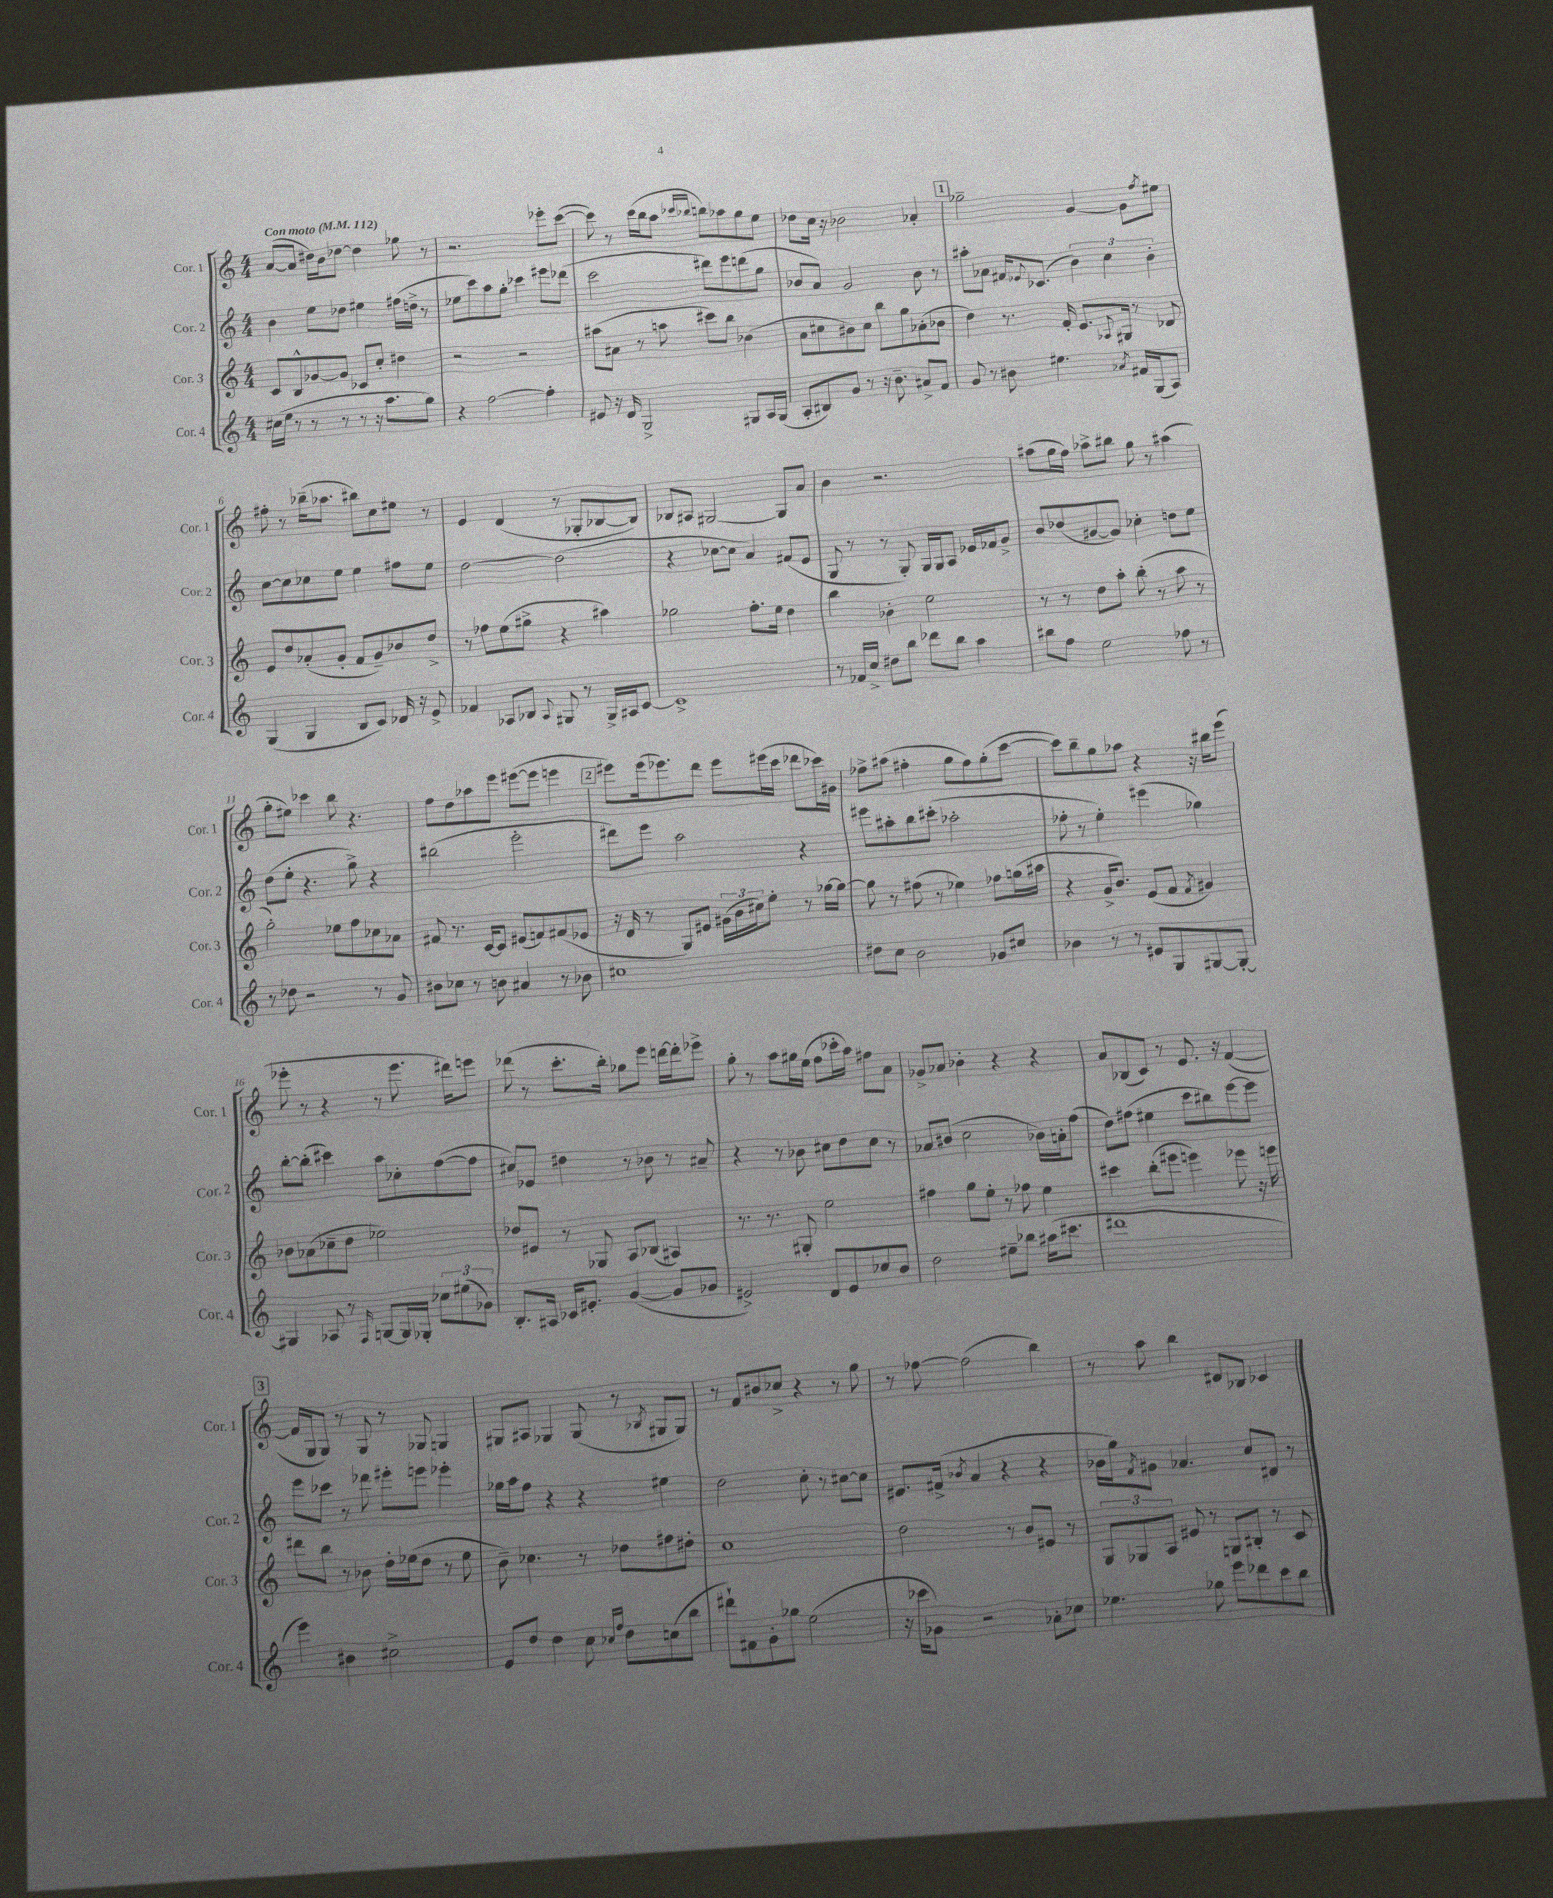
<<
\new StaffGroup <<
\new Staff = "s0" \with { instrumentName = "Cor. 1" shortInstrumentName = "Cor. 1" } {
    \clef treble \key c \major \numericTimeSignature \time 4/4 \tempo "Con moto" 4 = 112
    a'8~( a'8 dis''16) b'16 des''8~ des''4 ges''8 r8 |
    r2. ees'''8-. c'''8~( |
    c'''8) r8 c'''16( b''16 a''8 \grace { ces'''16 bes''16 } b''8) aes''8 g''8 e''8 |
    des''8 c''16 r16 bes'2 aes'4-. |
    \mark \markup { \box "1" } ges''2-- g'4~ g'8 \acciaccatura { f''8 } eis''8 |
    fis''8-. r8 bes''16--( aes''8. bis''8) c''8 eis''8 r8 |
    e'4 d'4( r8 ges8-. bes8~ bes8) |
    bes8 ais8 gis2~ gis8 a'8 |
    b'4 r2. |
    ais''8( g''16 f''16) aes''8-> bis''8 g''8 r8 ais''4( |
    g''8-. eis''8) ces'''4 b''8 r4. |
    f''8 d''8 aes''8 e'''8 eis'''8~( eis'''8 e'''4 |
    \mark \markup { \box "2" } eis'''8) eis'''16( ees'''8.) d'''8 ees'''8 eis'''16( c'''16 des'''8 ces'''16) gis'16 |
    fes''8-> ais''8( fis''4-. g''8 fis''8) g''8-.( c'''8~ |
    c'''8) b''8-- g''8 aes''8 r4 r16 bis''16 e'''8( |
    ees'''8-. r8 r4 r8 ees'''8. dis'''16) e'''8 |
    des'''8( r8 c'''8.-. b''16-.) ges''8 e'''8 d'''16~ d'''16-. ees'''8-> |
    g''8-. r8 a''8 gis''16 e''16( f''8 ces'''16-. a''16) fis''8 a'8 |
    ges'8-> aes'8 bes'4-. r4 r4 |
    a'8 bes8( c'8) r8 e'8. r16 f'4~( |
    \mark \markup { \box "3" } f'16 g16 g8) r8 g8 r8 ges8 g4 |
    gis8 ais8 ges4 ges8( r8 \acciaccatura { bes8 } gis8 gis8) |
    r8 f'8 bis'8 ces''8-> r4 r8 g''8 |
    r8 fes''8~ fes''2( b''4) |
    r8 a''8 b''4 dis'8 bes8 ces'4 \bar "|." |
}
\new Staff = "s1" \with { instrumentName = "Cor. 2" shortInstrumentName = "Cor. 2" } {
    \clef treble \key c \major \numericTimeSignature \time 4/4
    b'4 e''8 des''8 eis''4 fis''16( d''16-> r8 |
    ees''8 c'''8) a''8 g''8-. ces'''4 eis'''8 des'''8( |
    c'''2 dis'''8) e'''8 d'''8( g''8 |
    bes'8 a'8) g'2 bes'8 r8 |
    \mark \markup { \box "1" } ais''8-. aes'8 fis'16 \appoggiatura { ees'8 } ces'8.( \tuplet 3/2 { b'4) c''4 b'4-. } |
    c''8~ c''8 ces''8 e''8 e''4 fis''8 e''8 |
    d''2~ d''2( |
    r4 ces''8~ ces''8 a'4) fis'8( e'8 |
    g8 r8 r8 g8-.) g16 g16 a8 ees'16 fes'16 g'8-> |
    b'8 des''8( gis'8~ gis'8) ces''4-. d''8 e''8 |
    d''8( e''8-. r4. g''8->) r4 |
    bis''2( e'''2-. |
    \mark \markup { \box "2" } dis'''8) e'''8 a''2 r4 |
    eis'''8 ais''8-. b''8 cis'''8-.( aes''2-. |
    fes''8-. r8 e''4-.) eis'''4( ges''4) |
    b''8~-. b''8-.( cis'''4) a''8 ces''8-. f''8~( f''8 |
    cis''8) ees'8 dis''4 r8 bes'8 r8 ais'8-- |
    r4 r8 bes'8 cis''8 d''8 cis''8 r8 |
    aes'8 bis'8( c''2 bes'16) a'16-. f''8( |
    d''8) fis''8( eis''4 c'''8 bis''8) e'''8~ e'''8 |
    \mark \markup { \box "3" } e'''8 ces'''8 r8 des'''8 eis'''8-. e'''8 ees'''4-. |
    ges''16 a''16 f''8 r4 r4 eis''4 |
    d''2 c''8-. r8 cis''8~ cis''8 |
    eis'8. fis'16->( \acciaccatura { bes'8 } a'4 r4 r4 |
    bes'16 g''16) \acciaccatura { f'8 } gis'8 aes'4. c''8 dis'8 r8 \bar "|." |
}
\new Staff = "s2" \with { instrumentName = "Cor. 3" shortInstrumentName = "Cor. 3" } {
    \clef treble \key c \major \numericTimeSignature \time 4/4
    c'8 b8-^ ges'8~ ges'8 ces'8 c''8-. dis''4 |
    r2 r2 |
    ais''8( ais'8 r8 a''8 cis'''8) b''8 bes'4( |
    a'8 cis''8 bis'8) cis''8 b''8 g''8 aes'8-.( bes'8 |
    \mark \markup { \box "1" } d''4) r8. f'16-. e'8. \appoggiatura { aes8 } gis16 r8 des'8 |
    e'8 d''8 aes'8-.( g'8-. f'8 g'8--) bes'8 d''8-> |
    r8 fes''8 e''8( gis''8-> r4 ais''4) |
    ges''2 f''8.-. e''16 d''4 |
    b''4 bes'4-. e''2 |
    r8 r8 d''8 a''8-. b''8-.( r8 a''8 r8 |
    g''2-.) ees''8 f''8 ces''8 aes'8 |
    fis'8 r8. c'16~ c'8 eis'8( f'8) fis'8( ees'8 |
    \mark \markup { \box "2" } r16 d'16 r8 g8) eis'8 \tuplet 3/2 { gis'16( b'16 cis''16) } e''8-. r8 ges''16~ ges''16~ |
    ges''8 r8 fis''8( r8 ees''4) fes''8 g''16( ais''16 |
    r4 g'16-> b'8.) e'8( f'8 \acciaccatura { f'8 } gis'4) |
    bes'8 aes'8( ces''8-- d''8 ees''2) |
    des''8 eis'8 r8 ges8 a8 bes8( ais4) |
    r8. r8. gis8-. e''2 |
    fis''4 g''8 e''8-. r8 fes''8 e''4 |
    cis'''4 b''8-.( eis'''8 e'''4) ees'''8 r16 e'''16 |
    \mark \markup { \box "3" } dis'''8 b''8 r8 bes'8 d''16-. ees''16( d''8 r8 ees''8 |
    b'8--) ces''4. r8 des''8 fis''8 dis''8-. |
    c''1 |
    d''2 r8 b'8 eis'8 r8 |
    \tuplet 3/2 { g8 ges8 a8 } eis'8 r8 g8 bis8-. r8 c'8 \bar "|." |
}
\new Staff = "s3" \with { instrumentName = "Cor. 4" shortInstrumentName = "Cor. 4" } {
    \clef treble \key c \major \numericTimeSignature \time 4/4
    cis''16( e''16 r8 r8 r8 r8 r16 a''8. g''8) |
    r4 f''2~ f''4-. |
    eis'8 r16 d'16 g2-> gis8 a16 gis16( |
    a8-. bis8) g'8 r8 r16 b'8.-- ais'8-> f'8 |
    \mark \markup { \box "1" } g'8 r8 bis'8 eis''4. \acciaccatura { aes'8 } fis'16 g16( a8) |
    g4( g4 b8 c'8) des'16 r16 e'8-> |
    fes'4 aes8 bes8 \appoggiatura { aes8 } gis8 r8 gis16-> ais16 c'8~ |
    c'1-> |
    r8 fes'16 c''16-> dis''8 b''8 des'''8 b''8 a''4 |
    bis''8 f''8 e''2 fes''8 r8 |
    r8 des''8 r2 r8 g'8 |
    bis'8 ces''8 r8 b'8 ais'4 r8 bes'8 |
    \mark \markup { \box "2" } cis''1 |
    dis''8 c''8 b'2 ges'8 cis''8 |
    bes'4 r8 r8 eis'8 g8 gis8~ gis8~-. |
    gis4 aes8 r8 \grace { f16 } g8~ g16 ges16-. \tuplet 3/2 { ces''8 eis''8( ges'8) } |
    b8.-. ais16 ces'16 eis'8.-. g'4~( g'8 ges'8 |
    eis'2->) d'8 eis'8 ces''8 b'8 |
    d''2 eis''8-- bes''8 ais''16( cis'''8. |
    dis'''1 |
    \mark \markup { \box "3" } e'''4) bis'4 cis''2-> |
    e'8 d''8 d''4 c''8 \grace { ces''16 f''16 } d''8 c''8( b''8 |
    dis'''8-!) fis'8 g'8-. ges''8 e''2( |
    r16 ces'''16 ges'8) r2 aes'8-. ces''8 |
    ees''4. ges''8 e'''8 des'''8 c'''8 b''8 \bar "|." |
}
>>
>>
